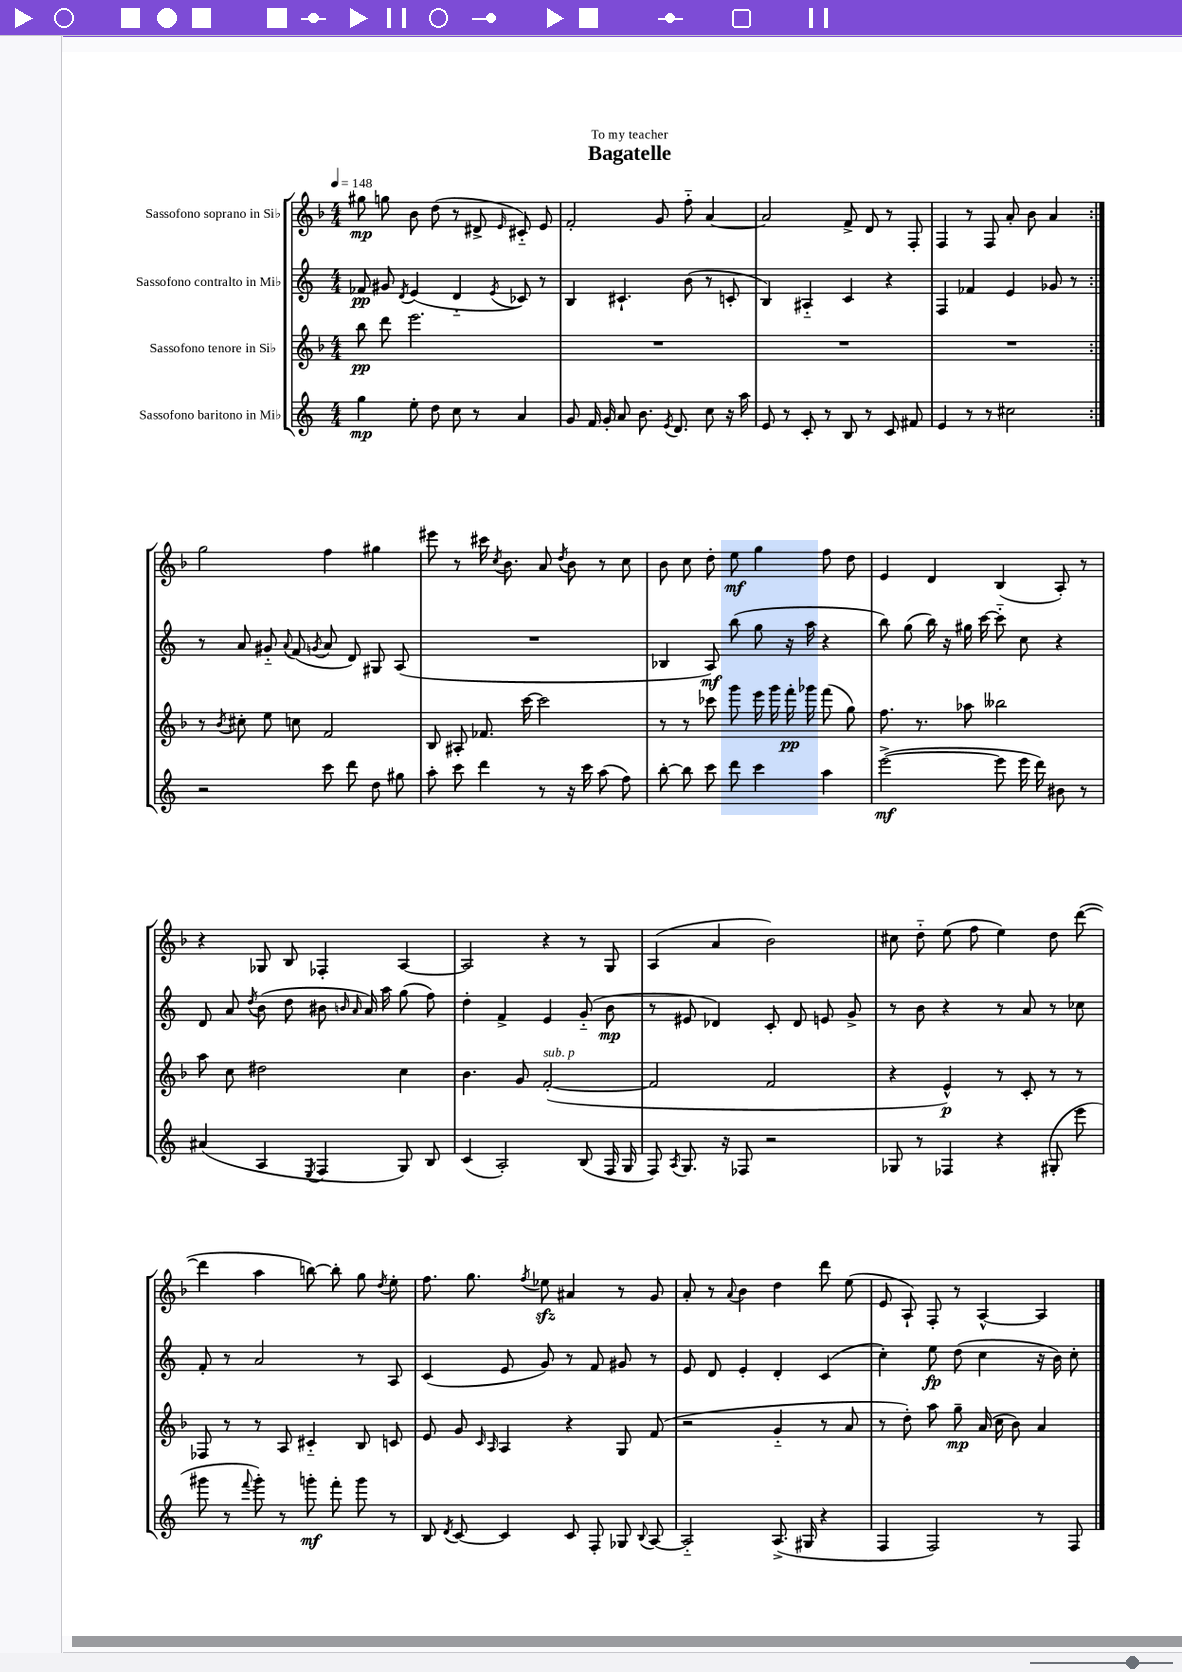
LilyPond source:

\header { title = "Bagatelle" dedication = "To my teacher" }
<<
\new StaffGroup <<
\new Staff = "s0" \with { instrumentName = "Sassofono soprano in Sib" } {
    \clef treble \key f \major \numericTimeSignature \time 4/4 \tempo 4 = 148
    \autoBeamOff \repeat volta 2 { gis''8\mp g''8 bes'8 d''8( r8 dis'8-> \grace { e'16 } cis'8-_) e'8 |
    f'2-. g'8 f''8-_ a'4~ |
    a'2 f'8-> d'8 r8 f8-. |
    f4 r8 f8 a'8-. bes'8 a'4 | }
    g''2 f''4 gis''4 |
    eis'''8 r8 cis'''16 \acciaccatura { c''8 } bes'8. a'8 \acciaccatura { d''8 } bes'8 r8 c''8 |
    bes'8 c''8 d''8-. e''8\mf g''4 f''8 d''8 |
    e'4 d'4 bes4( a8-.) r8 |
    r4 ges8 bes8 fes4-. a4~ |
    a2 r4 r8 g8 |
    a4( a'4 bes'2) |
    cis''8 d''8-_ e''8( f''8 e''4) d''8 d'''8~( |
    d'''4 a''4 b''8~) b''8-. g''8 \acciaccatura { d''8 } e''8-. |
    f''8. g''8. \acciaccatura { f''8 } ees''8\sfz ais'4 r8 g'8 |
    a'8-. r8 \appoggiatura { a'8 } bes'4 d''4 d'''8 e''8( |
    e'8 a8-!) f8-. r8 a4~-^ a4 \bar "|." |
}
\new Staff = "s1" \with { instrumentName = "Sassofono contralto in Mib" } {
    \clef treble \key c \major \numericTimeSignature \time 4/4
    \autoBeamOff \repeat volta 2 { fes'8\pp gis'8 \acciaccatura { d'8 } e'4( d'4-_ \acciaccatura { e'8 } ces'8) r8 |
    b4 cis'4.-! b'8( r8 c'8-. |
    b4) ais4-_ c'4 r4 |
    f4 fes'4 e'4 ges'8 r8 | }
    r8 a'8 gis'8-_ \appoggiatura { a'8 } f'8( \acciaccatura { g'8 } a'8 d'8) gis8 a8( |
    R1 |
    bes4 a8\mf) b''8( g''8 r16 a''16 r4 |
    b''8) g''8( b''16) r16 gis''16 c'''16~ c'''8-_ c''8 r4 |
    d'8 a'8 \acciaccatura { d''8 } b'8( d''8 bis'8 \grace { b'16 a'16 } a'16) a''16 g''8( f''8) |
    d''4-. f'4-> e'4 g'8-_( b'8\mp |
    r8 eis'8 des'4) c'8-. des'8 e'8 g'8-> |
    r8 b'8 r4 r8 a'8 r8 ces''8 |
    f'8-. r8 a'2 r8 a8 |
    c'4( e'8 g'8) r8 f'8 gis'8 r8 |
    e'8 d'8 e'4-. d'4-. c'4( |
    c''4-.) e''8\fp d''8( c''4 r16 b'16) c''8-. \bar "|." |
}
\new Staff = "s2" \with { instrumentName = "Sassofono tenore in Sib" } {
    \clef treble \key f \major \numericTimeSignature \time 4/4
    \autoBeamOff \repeat volta 2 { bes''8\pp d'''8 e'''2. |
    R1 |
    R1 |
    R1 | }
    r8 \acciaccatura { bes'8 } cis''8-. e''8 c''8 f'2 |
    bes8 ais8-. fes'8. c'''16~ c'''2 |
    r8 r8 ces'''8 g'''8 e'''16 g'''16 f'''16-.\pp ges'''16 f'''8( g''8) |
    f''8. r8. aes''8 beses''2 |
    a''8 c''8 dis''2 c''4 |
    bes'4. g'8 f'2~-.^\markup { \italic "sub. p" }( |
    f'2 f'2 |
    r4 e'4-^\p) r8 c'8-. r8 r8 |
    fes8 r8 r8 a8 cis'4-_ bes8 c'8 |
    e'8 g'8 \grace { c'16 a16 } a4 r4 g8 f'8( |
    r2 g'4-_ r8 a'8 |
    r8 d''8-.) a''8 g''8--\mp a'16( c''16 bes'8) a'4 \bar "|." |
}
\new Staff = "s3" \with { instrumentName = "Sassofono baritono in Mib" } {
    \clef treble \key c \major \numericTimeSignature \time 4/4
    \autoBeamOff \repeat volta 2 { g''4\mp e''8-. d''8 c''8 r8 a'4 |
    g'8 f'16 g'16-. a'8 b'8. \acciaccatura { e'8 } d'8. c''8 r16 a''16 |
    e'8 r8 c'8-. r8 b8 r8 c'8 fis'8 |
    e'4 r8 r8 cis''2 | }
    r2 c'''8 d'''8 d''8 gis''8 |
    a''8-. c'''8 d'''4 r8 r16 c'''16 a''8( f''8) |
    b''8~-. b''8 c'''8 d'''8 c'''4 a''4 |
    e'''2~->\mf( e'''8 e'''16 d'''16) bis'8 r8 |
    ais'4( a4 \acciaccatura { e8 } f4 g8) b8 |
    c'4( a2-.) b8( f16 g16 |
    f8) \acciaccatura { a8 } g8. r16 fes8 r2 |
    ges8 r8 fes4 r4 gis8-.( e'''8 |
    gis'''8 r8 \appoggiatura { f'''8 } gis'''8-.) r8 g'''8-.\mf f'''8-. g'''8 r8 |
    b8 \acciaccatura { d'8 } c'8~ c'4 c'8 f8-. ges8 \appoggiatura { b8 } a8~ |
    a2-_ a8.->( gis16 r4 |
    f4 f2) r8 f8 \bar "|." |
}
>>
>>
\layout { \context { \Score \remove "Bar_number_engraver" } }
